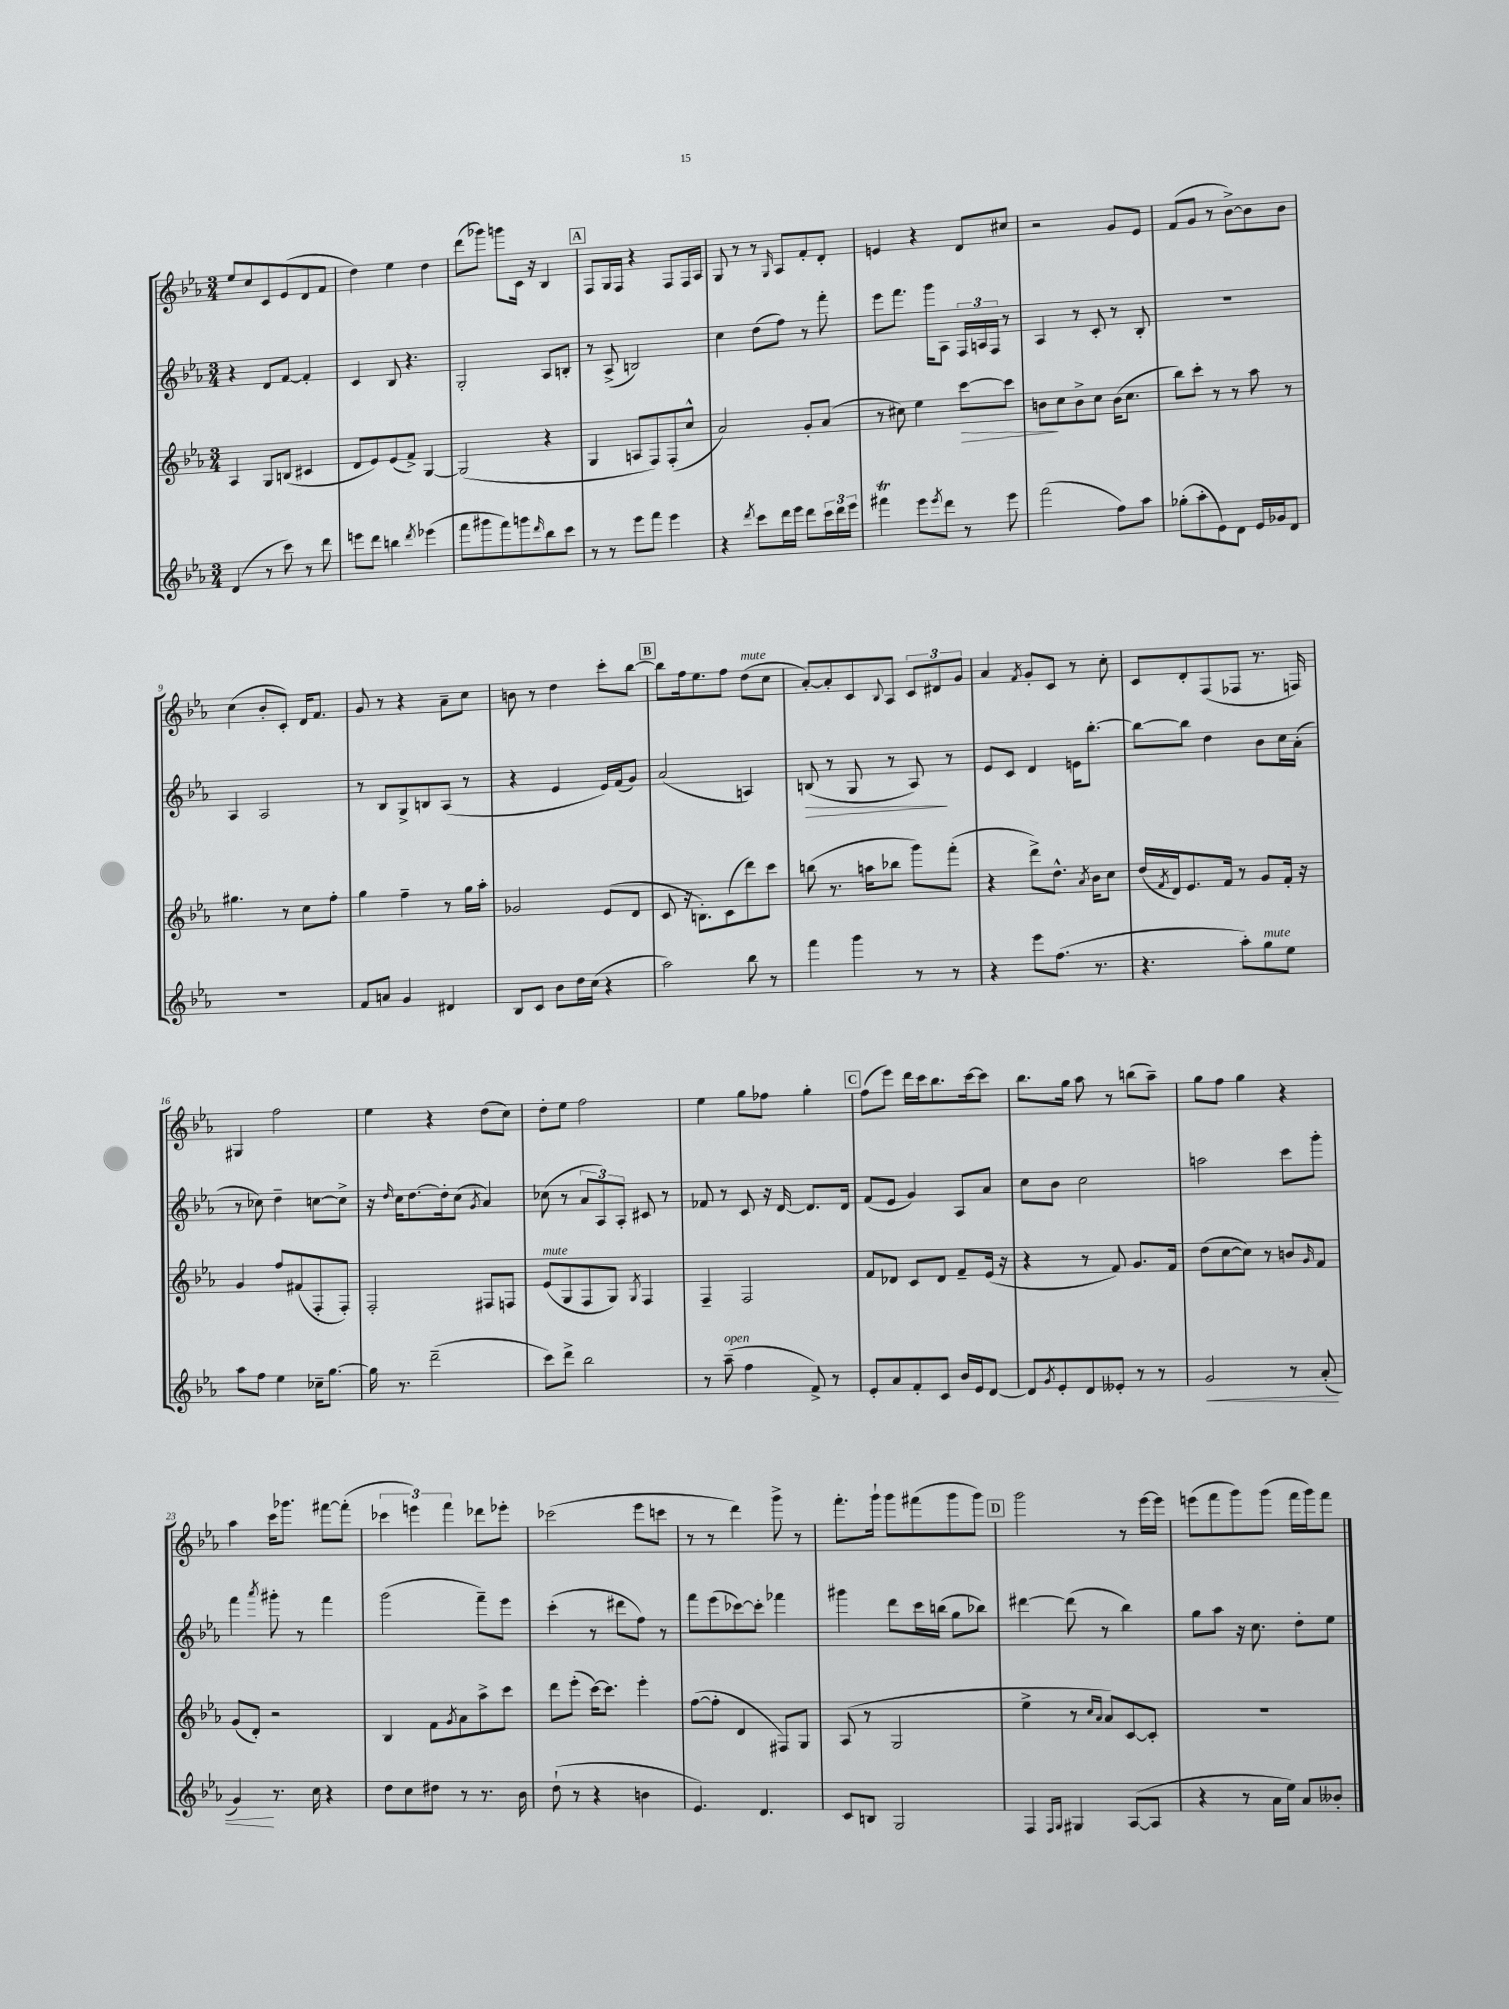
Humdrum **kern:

**kern	**kern	**kern	**kern
*staff4	*staff3	*staff2	*staff1
*clefG2	*clefG2	*clefG2	*clefG2
*k[b-e-a-]	*k[b-e-a-]	*k[b-e-a-]	*k[b-e-a-]
*M3/4	*M3/4	*M3/4	*M3/4
(4d	4A-	4r	8ee-
.	.	.	8cc
8r	8G	8d	8c
8ccc)	(8B	[8f	(8e-
8r	4c#	4f']	8d
8ddd	.	.	8f
=	=	=	=
8eee	8d	4c	4dd)
8ddd	8e-)	.	.
4bb	(8e-	8B-	4ee-
.	8f^)	4.r	.
8qddd	.	.	.
(4eee-	[4G	.	4dd
=	=	=	=
8fff	(2G]	2G'	(8ddd
8ggg#	.	.	8ggg-)
8fff)	.	.	8ggg
8ggg	.	.	16c
.	.	.	16r
16qqddd	.	.	.
8bb-	4r	8A-	4B-
8ccc	.	8B'	.
=	=	=	=
8r	4G	8r	8F
8r	.	(8A-^	16G
.	.	.	16F
8eee-	8A	2B)	4r
8fff	8F)	.	.
4eee-	(8F'	.	8F
.	8cc^^	.	16F
.	.	.	16A-
=	=	=	=
4r	2a-)	4cc	8G
.	.	.	8r
8qddd	.	.	.
8ccc	.	(8dd	8r
.	.	.	16qqG
16ddd	.	8ff)	8A-
16eee-	.	.	.
8ddd	8g'	8r	8f'
24ccc	(8a-	8fff'	8d'
24ddd	.	.	.
24eee-	.	.	.
=	=	=	=
4fff#	8r	8eee-	4e
.	8cc#)	8.fff	.
8eee-	4ee-	.	4r
.	.	16ggg	.
8qeee-	.	.	.
8ddd	.	8A-	.
8r	[8ccc	24F	8d
.	.	24A	.
.	.	24F	.
8eee-	8ccc]	8r	8cc#
=	=	=	=
(2fff	8b	4A-	2r
.	8cc	.	.
.	8b^	8r	.
.	8cc	8c'	.
8ff)	(16b	8r	8g
.	8.cc	.	.
8aa-	.	8B-'	8e-
=	=	=	=
(8gg-'	8bb-)	2.r	(8f
8aa-'	8ccc'	.	8g
8e-)	8r	.	8r
8d	8r	.	[8b-^)
16e-	8aa-	.	8b-]
16g-	.	.	.
8d	8r	.	8b-
=	=	=	=
2.r	4.gg#	4A-	(4cc
.	.	2A-	8b-'
.	8r	.	8c')
.	8cc	.	16d
.	.	.	8.f
.	8ff'	.	.
=	=	=	=
8f	4gg	8r	8g
8a	.	8B-	8r
4g	4ff~	8G^	4r
.	.	8B	.
4d#	8r	(8A-	8a-~
.	16gg	8r	8cc
.	16aa-'	.	.
=	=	=	=
8B-	2g-	4r	8b
8c	.	.	8r
8b-	.	4e-	4dd
16dd	.	.	.
(16cc	.	.	.
4r	(8e-	16e-)	8ccc'
.	.	(16f	.
.	8d	8g)	[8bb-
=	=	=	=
2aa-)	8c	(2a-	8bb-]
.	16r	.	16ff
.	8.B')	.	8.ee-
.	(8c	.	8ff
8bb-	8ddd)	4A)	(8dd
8r	8ccc	.	8cc
=	=	=	=
4fff	(8bb	(8B	[8a-')
.	8.r	8r	8a-']
4ggg	.	8G	8c
.	16aa	.	.
.	.	.	8qqB-
.	8bb-	8r	8A-
8r	8ggg)	8A-)	12c
.	.	.	12d#
8r	(8fff'	8r	.
.	.	.	12g
=	=	=	=
4r	4r	8e-	4a-
.	.	8c	.
.	.	.	8qf
8eee-	8ddd^)	4d	8g'
(8.ff	8.dd^^	.	8c
.	.	16e	8r
.	8qa-	.	.
8.r	16b-	[8.bb-'	.
.	8cc	.	8cc'
=	=	=	=
4.r	(16dd	8bb-_	8c
.	8qf	.	.
.	16d)	.	.
.	8.e-	8bb-]	8d'
.	.	4dd	(8F
.	16f	.	.
8aa-')	8r	.	8F-
8gg	8g	8b-	8.r
8ee-	16f'	16cc	.
.	16r	(16a-'	16F)
=	=	=	=
8aa-	4g	8r	4G#
8ff	.	8cc-)	.
4ee-	8ff	4dd~	2ff
.	(8f#	.	.
16cc-~	8F'	[8cc	.
[8.gg	.	.	.
.	8F')	8cc^]	.
=	=	=	=
16gg]	2F'	16r	4ee-
.	.	16qqdd	.
8.r	.	16cc	.
.	.	[8.dd	.
(2ddd~	.	.	4r
.	.	16dd']	.
.	.	(8cc	.
.	.	8qg	.
.	8F#	4a-)	(8dd
.	8F	.	8cc)
=	=	=	=
8ccc)	(8e-	(8cc-	8dd'
8ddd^	8G	8r	8ee-
2bb-	8F	12a-	2ff
.	.	12A-)	.
.	8G)	.	.
.	.	12A-'	.
.	8qG	.	.
.	4F	8c#	.
.	.	8r	.
=	=	=	=
8r	4F~	8f-	4ee-
(8aa-~	.	8r	.
4ff	2F	8c	8gg
.	.	16r	8ff-
.	.	[16d	.
8f^)	.	8.d]	4gg'
8r	.	.	.
.	.	16d	.
=	=	=	=
8e-'	8f	(8f	(8ff
8a-	8d-	8e-	8eee-)
8f'	8c	4g)	16ddd
.	.	.	16ccc
8c	8d-	.	8.bb-
16b-	8f~	8A-	.
16e-	.	.	[16ccc
[8d	(16e-	8a-	8ccc]
.	16r	.	.
=	=	=	=
8d]	4r	8cc	8.bb-
8qg	.	.	.
8e-'	.	8b-	.
.	.	.	16gg
8d	8r	2cc	8aa-
8e--'	8f)	.	8r
8r	8.g	.	(8bb
8r	.	.	8aa-~)
.	16f	.	.
=	=	=	=
2g	(8dd	2aa	8gg
.	[8cc	.	8ff
.	8cc])	.	4gg
.	8r	.	.
8r	8b	8ccc	4r
.	16qqg	.	.
(8a-'	8f	8ggg'	.
=	=	=	=
4g)	(8g	4fff	4aa-
.	8d')	.	.
.	.	8qaaa-	.
8.r	2r	8ggg#'	16ccc
.	.	.	8.ggg-
.	.	8r	.
16cc	.	.	.
4r	.	4fff	[8fff#
.	.	.	(8fff#']
=	=	=	=
8dd	4B-	(2ggg	6ccc-
8cc	.	.	.
.	.	.	6eee)
8dd#	8f	.	.
.	.	.	6fff
.	8qg	.	.
8r	8a-	.	.
8.r	8aa-^	8fff~)	8ddd-
.	8ccc	8eee-	8eee-'
16b-	.	.	.
=	=	=	=
(8dd`	8ddd	(4ccc'	(2ccc-
8r	(8eee-'	.	.
4r	[16ccc)	8r	.
.	8.ccc]	.	.
.	.	8ddd#	.
4b	4eee-'	8ff)	8eee-
.	.	8r	8ccc
=	=	=	=
4.e-)	([8ff	8fff	8r
.	8ff']	(8eee-	8r
.	4d	[8ccc-)	4ddd)
4.d	.	8ccc-']	.
.	8F#)	4fff-	8ggg^
.	8G	.	8r
=	=	=	=
8c	(8A-	4ggg#	8.fff'
8B	8r	.	.
.	.	.	16ggg`
2G	2G	8ddd	8ggg
.	.	16ccc	(8fff#
.	.	(16bb	.
.	.	8gg	8ggg
.	.	8bb-)	8ggg)
=	=	=	=
4F	4ee-^	[4ddd#	2ggg
16qqF	.	.	.
16qqG	.	.	.
4G#	8r	(8ddd#]	.
.	16qqcc	.	.
.	16qqa-	.	.
.	8a-)	8r	.
([8A-	[8c	4bb-)	8r
8A-]	8c']	.	[16eee-
.	.	.	16eee-]
=	=	=	=
4r	2.r	8gg	(8eee
.	.	8aa-	8fff
8r	.	16r	8ggg)
.	.	8.cc	.
16a-	.	.	(8ggg
16ee-)	.	.	.
8a-	.	8dd'	16fff
.	.	.	16ggg)
8b--'	.	8ee-	8fff
==	==	==	==
*-	*-	*-	*-
